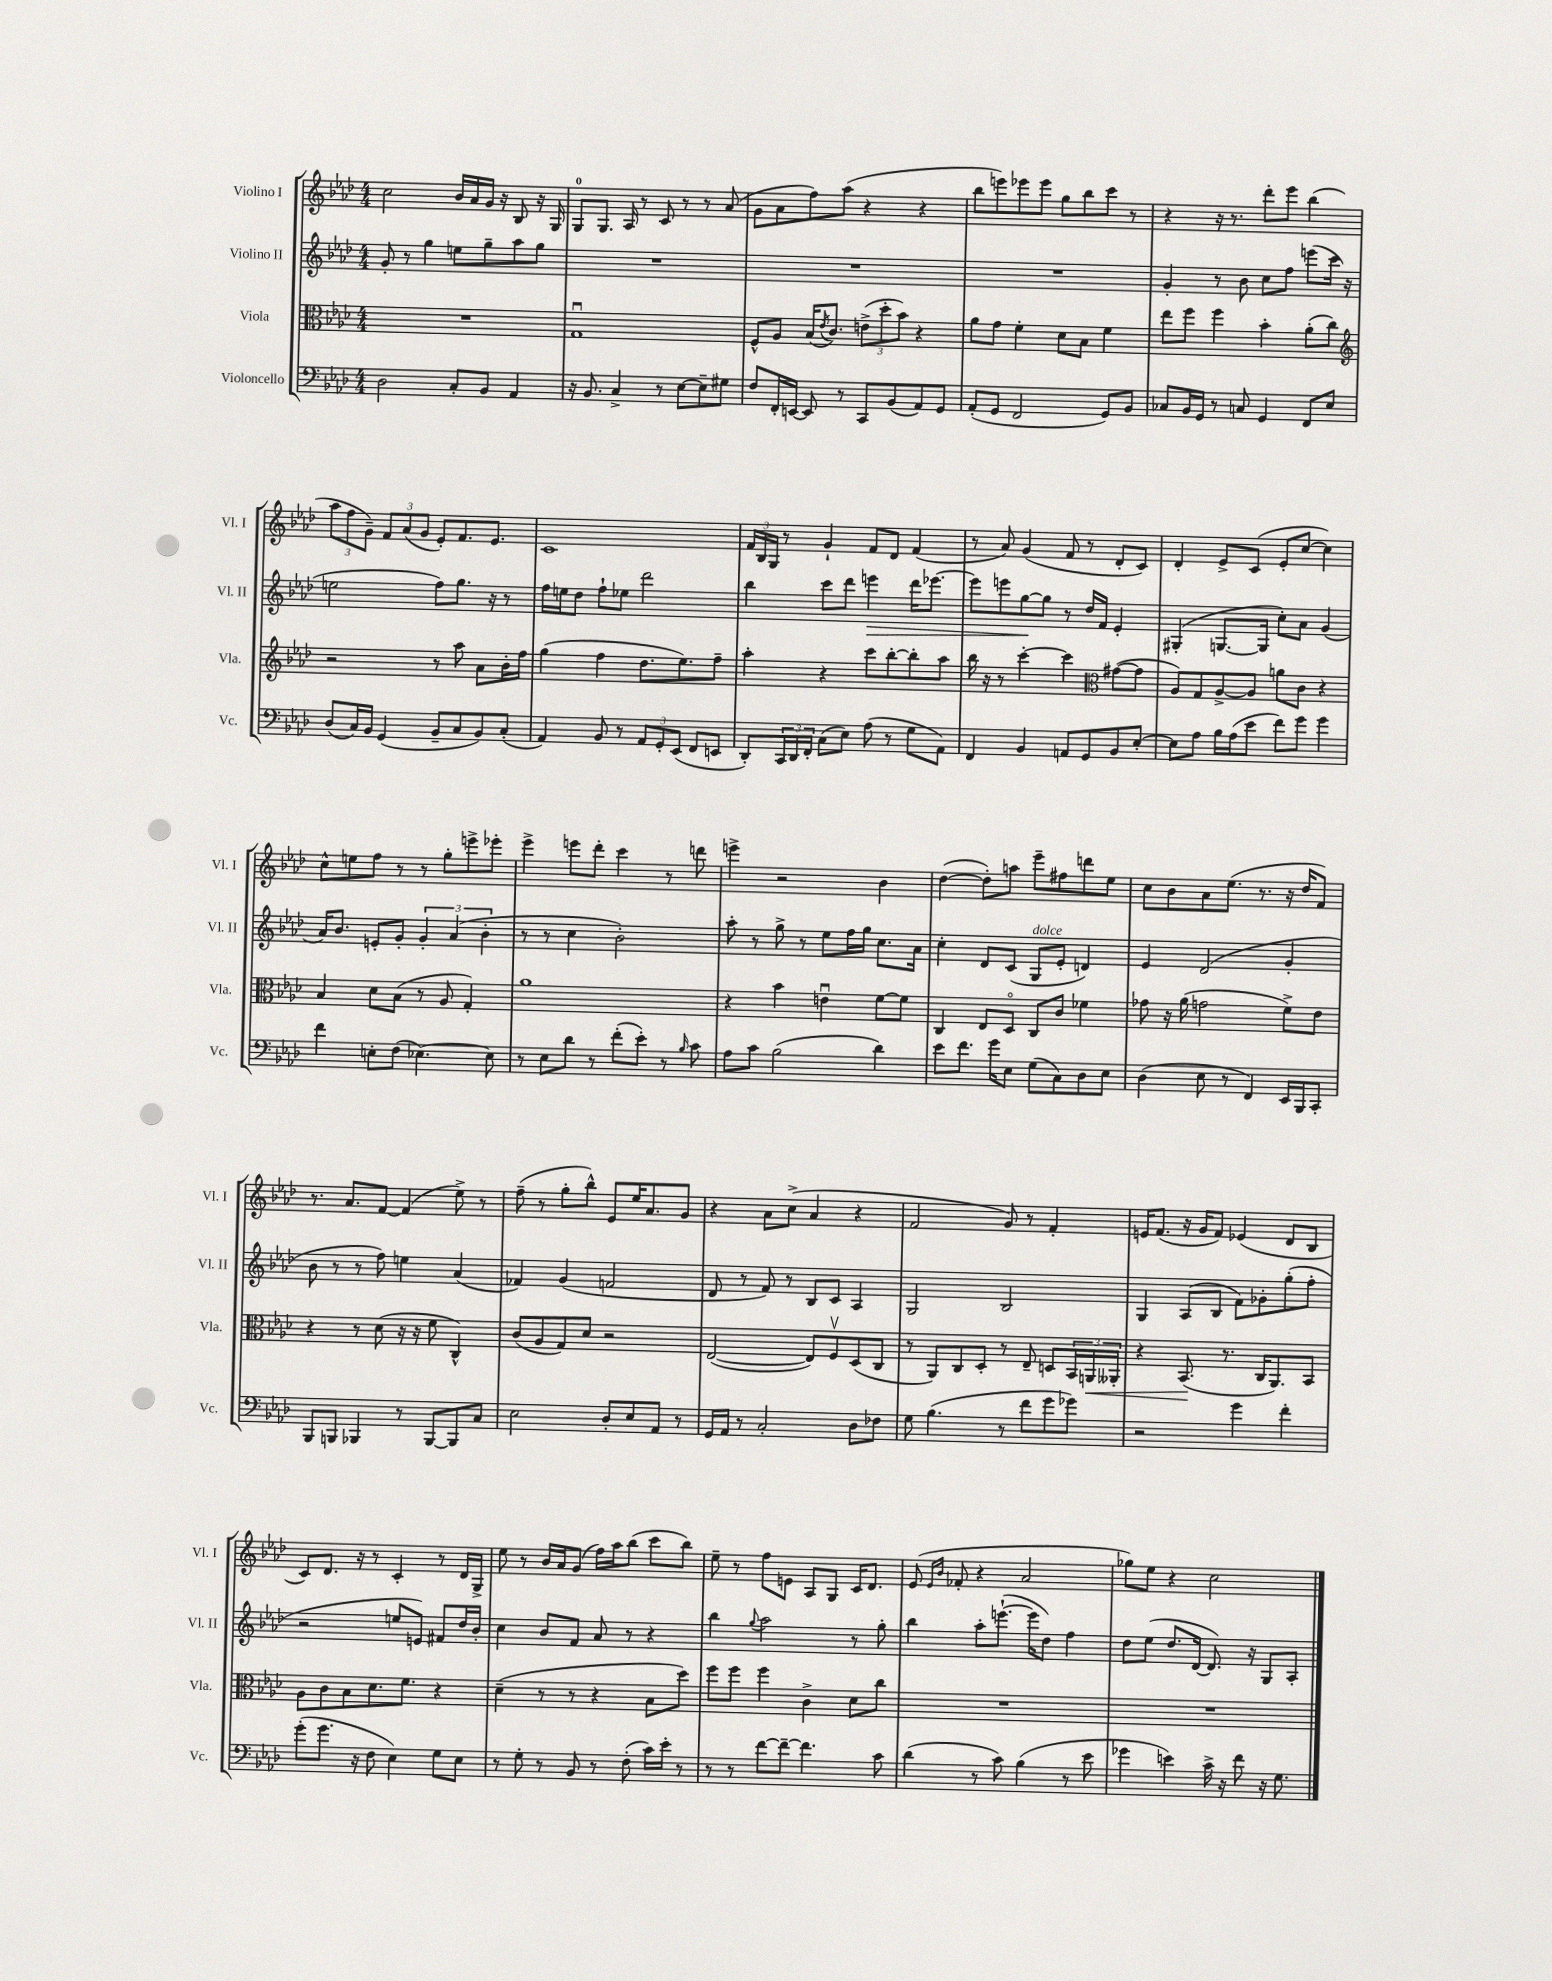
<<
\new StaffGroup <<
\new Staff = "s0" \with { instrumentName = "Violino I" shortInstrumentName = "Vl. I" } {
    \clef treble \key aes \major \numericTimeSignature \time 4/4
    c''2 bes'16 aes'16 g'16 r16 bes8 r16 g16 |
    g8-0 g8. aes16 r8 c'8 r8 r8 aes'8( |
    g'8 aes'8 f''8) aes''8( r4 r4 |
    bes''8 e'''8) ees'''8 ees'''8 g''8 bes''8 c'''8 r8 |
    r4 r16 r8. des'''8-. ees'''8 bes''4( |
    \tuplet 3/2 { aes''8 f''8 g'8--) } \tuplet 3/2 { f'8 aes'8( g'8 } ees'8-.) f'8. ees'8. |
    c'1 |
    \tuplet 3/2 { f'16 bes16 g16 } r8 g'4-! f'8 des'8 f'4( |
    r8 aes'8) g'4( f'8 r8 des'8-. c'8) |
    des'4-. ees'8-> c'8( ees'8-. c''8~ c''4) |
    c''8-^ e''8 f''8 r8 r8 g''8-. e'''8-> ees'''8-. |
    ees'''4-> e'''8 des'''8-. c'''4 r8 d'''8 |
    e'''4-> r2 bes'4 |
    des''4~( des''8-.) a''8 ees'''8-- fis''8 d'''8 ees''8 |
    c''8 bes'8 aes'8 ees''8.( r8. r16 des''16 f'8) |
    r8. aes'8. f'8~ f'4( ees''8->) r8 |
    f''8--( r8 g''8-. bes''8-^) ees'8 ees''16 aes'8. g'8 |
    r4 aes'8 c''8->( aes'4 r4 |
    f'2 g'8) r8 f'4-. |
    e'16 f'8.( r16 g'16 f'8) ees'4( des'8 bes8 |
    c'8) des'8. r16 r8 c'4-. r8 des'16 g16-> |
    ees''8 r8 bes'16 aes'16 g'8( f''16) aes''16 bes''8( c'''8 bes''8) |
    ees''8-- r8 f''8 e'8 aes8 g8 c'16 des'8. |
    ees'8( \grace { ees'16 bes'16 } fes'8-. r4 aes'2 |
    ges''8) ees''8 r4 c''2 \bar "|." |
}
\new Staff = "s1" \with { instrumentName = "Violino II" shortInstrumentName = "Vl. II" } {
    \clef treble \key aes \major \numericTimeSignature \time 4/4
    g'8-. r8 g''4 e''8 g''8-- aes''8 g''8 |
    R1 |
    R1 |
    R1 |
    g'4-. r8 bes'8 c''8 f''8 e'''8( c'''16 r16 |
    e''2 f''8) g''8. r16 r8 |
    f''16 e''16 des''8 f''8-! ees''8 des'''2 |
    bes''4 c'''8 des'''8 e'''4\> des'''16 ees'''8.~ |
    ees'''8 e'''8 g''8~\! g''8 r8 des''16 f'16 ees'4-. |
    gis4-.( g8.~ g16 c''8-.) aes'8 g'4( |
    aes'16) bes'8. e'8-. g'8-. \tuplet 3/2 { g'4-. aes'4( bes'4-. } |
    r8 r8 c''4 bes'2-.) |
    aes''8-. r8 g''8-> r8 ees''8 f''16 g''16 c''8. aes'16 |
    c''4-. des'8 c'8( g8^\markup { \italic "dolce" } ees'8-. d'4) |
    ees'4 des'2( g'4-. |
    bes'8 r8 r8 f''8) e''4 aes'4( |
    fes'4) g'4( f'2 |
    des'8 r8 f'8) r8 bes8 c'8 aes4 |
    g2 bes2 |
    g4 aes8( bes8 f'8) ges'8-. g''8-.( f''8-. |
    r2 e''8 e'8) fis'8 des''16 bes'16-. |
    c''4 bes'8 f'8 aes'8 r8 r4 |
    bes''4 \appoggiatura { g''8 } aes''2 r8 g''8-. |
    bes''4 aes''8-. e'''8.~-!( e'''16 des''8) f''4 |
    des''8 ees''8( des''8. des'16~ des'8.) r16 g8 aes8-. \bar "|." |
}
\new Staff = "s2" \with { instrumentName = "Viola" shortInstrumentName = "Vla." } {
    \clef alto \key aes \major \numericTimeSignature \time 4/4
    R1 |
    g1\downbow |
    f8-^ aes8 bes16( \acciaccatura { ees'8 } c'8.) \tuplet 3/2 { e'8->( des''8-. bes'8) } r4 |
    aes'8 g'8 f'4-. des'8 bes8 f'4 |
    ees''8 f''8 f''4 bes'4-. aes'8-.( c''8) |
    \clef treble r2 r8 aes''8 aes'8 bes'16-. f''16 |
    g''4( f''4 des''8. ees''8.) f''8-- |
    aes''4-. r4 c'''8 bes''8~-. bes''8-. aes''8 |
    bes''16 r16 r8 c'''4~-. c'''4 \clef alto gis'8~( gis'8 |
    aes8) g8 aes8~-> aes8 a'8 c'8 r4 |
    bes4 des'8 bes8( r8 aes8 g4-.) |
    aes'1 |
    r4 bes'4 e'4\downbow f'8~ f'8 |
    c4 ees8 des8\flageolet c8 c'8 fes'4 |
    ges'8 r16 aes'16( g'2 f'8->) ees'8 |
    r4 r8 des'8( r16 r16 f'8 c4-^) |
    c'8( aes8 g8) des'8 r2 |
    ees2~( ees8) f8\upbow des8( c8 |
    r8 aes,8) c8 des8-. r8 ees8-- d8 \tuplet 3/2 { bes,16 a,16\< aeses,16-. } |
    r4 bes,8.\!( r8. c16 aes,8.) bes,8 |
    aes8 c'8 bes8 des'8. f'8. r4 |
    des'4--( r8 r8 r4 bes8 des''8) |
    f''8 f''8 f''4 c'4-> des'8 c''8 |
    R1 |
    R1 \bar "|." |
}
\new Staff = "s3" \with { instrumentName = "Violoncello" shortInstrumentName = "Vc." } {
    \clef bass \key aes \major \numericTimeSignature \time 4/4
    des2 c8-. bes,8 aes,4 |
    r16 bes,8. c4-> r8 ees8~ ees8-- gis8 |
    f8 f,16-. e,16~ e,8 r8 c,8 bes,8( aes,8) g,8 |
    aes,8-.( g,8 f,2 g,8) bes,8 |
    ces8 bes,16 g,16 r8 c8 g,4 f,8 ees8 |
    des8( c16) bes,16 g,4( bes,8-- c8 bes,8) c8-.( |
    aes,4) bes,8 r8 \tuplet 3/2 { aes,8 g,8-. ees,8( } f,8 e,8 |
    des,8-.) \tuplet 3/2 { c,16 des,16 f,16-. } c8( ees8) aes8( r8 g8 aes,8) |
    f,4 bes,4 a,8 g,8 bes,8 ees8~-. |
    ees8 aes8 bes16 aes16( ees'8 f'8) g'8 g'4 |
    f'4 e8-. f8( ees4.~) ees8 |
    r8 ees8 des'8 r8 f'8-.( ees'8-.) r8 \grace { bes16 } c'8 |
    aes8 c'8 bes2( des'4) |
    ees'8 f'8. g'16 ees8 g8( c8) des8 ees8 |
    des4( ees8 r8 f,4) ees,16 bes,,16 c,8-. |
    bes,,8 b,,8 bes,,4 r8 bes,,8~ bes,,8 c8 |
    ees2 des8-. ees8 aes,8 r8 |
    g,16 aes,16 r8 c2-. des8 fes8 |
    g8 bes4.( r8 f'8 g'8 ges'8) |
    r2 g'4 f'4-. |
    g'8-.( g'8. r16 f8 ees4) g8 ees8 |
    r8 g8-. r8 bes,8 r8 f8-.( c'16) ees'16-. r8 |
    r8 r8 f'8~ f'8~-- f'4. c'8 |
    des'4( r8 c'8) bes4( r8 ees'8 |
    ges'4 e'4) c'16-> r16 f'8 r16 g8. \bar "|." |
}
>>
>>
\layout { \context { \Score \remove "Bar_number_engraver" } }
